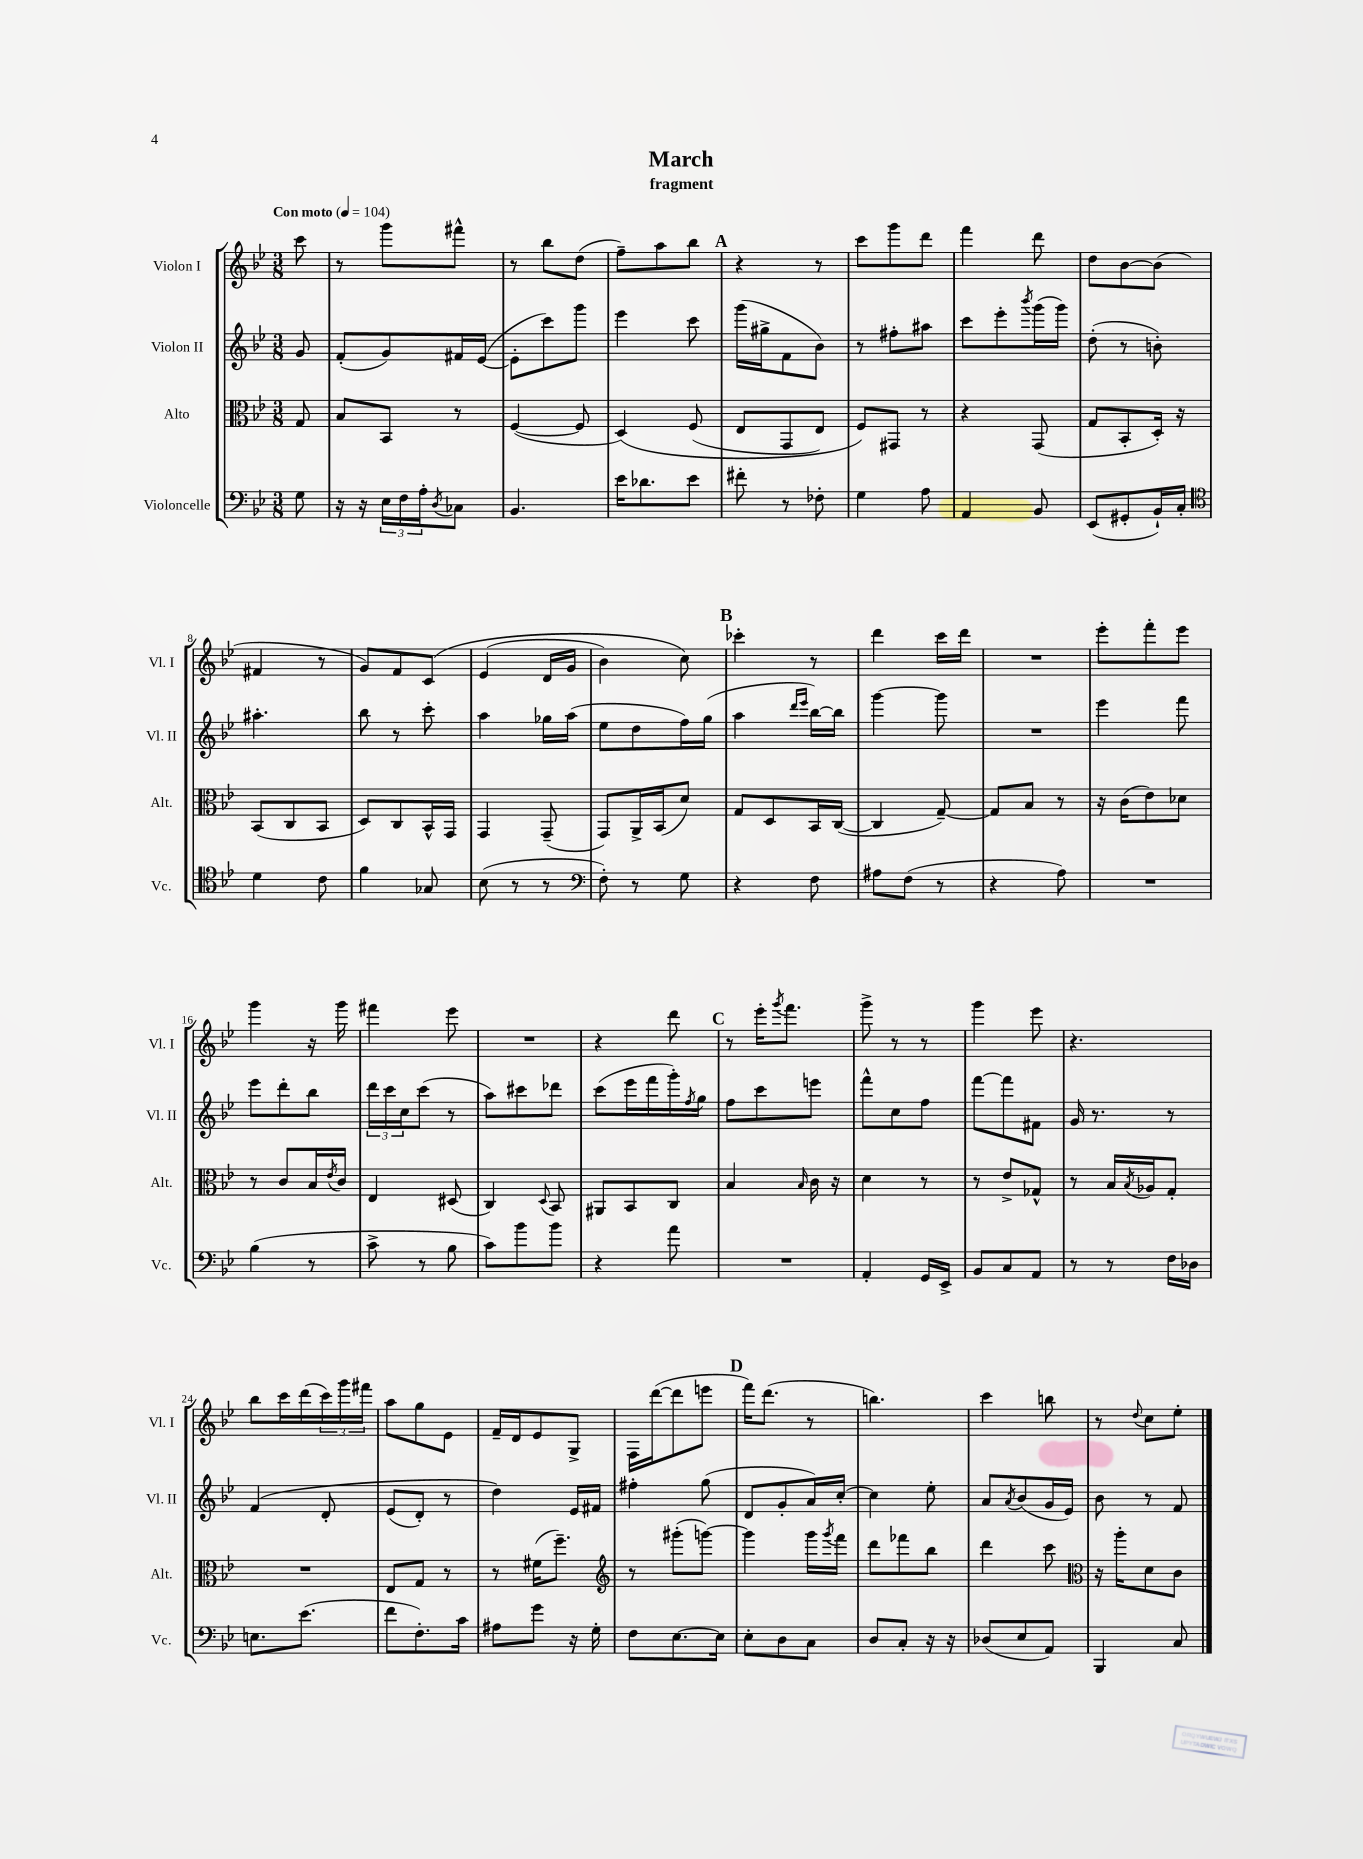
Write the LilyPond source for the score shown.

\header { title = "March" subtitle = "fragment" }
<<
\new StaffGroup <<
\new Staff = "s0" \with { instrumentName = "Violon I" shortInstrumentName = "Vl. I" } {
    \clef treble \key bes \major \numericTimeSignature \time 3/8 \partial 8 \tempo "Con moto" 4 = 104
    c'''8 |
    r8 g'''8 fis'''8-^ |
    r8 bes''8 d''8( |
    f''8--) a''8 bes''8 |
    \mark \markup { \bold "A" } r4 r8 |
    c'''8 g'''8 d'''8 |
    f'''4 d'''8 |
    d''8 bes'8~ bes'8( |
    fis'4 r8 |
    g'8) f'8 c'8\( |
    ees'4( d'16 g'16 |
    bes'4) c''8\) |
    \mark \markup { \bold "B" } ces'''4-. r8 |
    d'''4 c'''16 d'''16 |
    R4. |
    ees'''8-. f'''8-. ees'''8 |
    g'''4 r16 g'''16 |
    fis'''4 ees'''8 |
    R4. |
    r4 d'''8 |
    \mark \markup { \bold "C" } r8 ees'''16-. \acciaccatura { g'''8 } f'''8. |
    g'''8-> r8 r8 |
    g'''4 ees'''8 |
    r4. |
    bes''8 c'''16 d'''16( \tuplet 3/2 { c'''16) g'''16 fis'''16 } |
    a''8 g''8 ees'8 |
    f'16-- d'16 ees'8 g8-> |
    f16 d'''16~( d'''8 e'''8 |
    \mark \markup { \bold "D" } f'''16) d'''8.( r8 |
    b''4.) |
    c'''4 b''8 |
    r8 \appoggiatura { d''8 } c''8 ees''8-. \bar "|." |
}
\new Staff = "s1" \with { instrumentName = "Violon II" shortInstrumentName = "Vl. II" } {
    \clef treble \key bes \major \numericTimeSignature \time 3/8 \partial 8
    g'8 |
    f'8-.( g'8) fis'16 ees'16~( |
    ees'8-. c'''8) g'''8 |
    ees'''4 c'''8 |
    \mark \markup { \bold "A" } g'''16( gis''16-> f'8 bes'8) |
    r8 fis''8-. ais''8 |
    c'''8 ees'''8-. \acciaccatura { bes'''8 } g'''16( g'''16) |
    d''8-.( r8 b'8-.) |
    ais''4.-. |
    bes''8 r8 c'''8-. |
    a''4 ges''16 a''16( |
    ees''8 d''8 f''16) g''16( |
    \mark \markup { \bold "B" } a''4 \grace { d'''16 ees'''16 } bes''16~) bes''16 |
    g'''4~ g'''8 |
    R4. |
    ees'''4 f'''8 |
    ees'''8 d'''8-. bes''8 |
    \tuplet 3/2 { d'''16 c'''16 c''16 } c'''8( r8 |
    a''8) cis'''8 des'''8 |
    c'''8( ees'''16 f'''16 g'''16-.) \acciaccatura { f''8 } g''16 |
    \mark \markup { \bold "C" } f''8 c'''8 e'''8 |
    f'''8-^ c''8 f''8 |
    f'''8~ f'''8 fis'8 |
    g'16 r8. r8 |
    f'4\( d'8-. |
    ees'8( d'8-.) r8 |
    d''4\) ees'16 fis'16 |
    fis''4-. g''8( |
    \mark \markup { \bold "D" } d'8 g'8-. a'16) c''16~-. |
    c''4 ees''8-. |
    a'8 \acciaccatura { a'8 } bes'8( g'16 ees'16) |
    bes'8 r8 f'8 \bar "|." |
}
\new Staff = "s2" \with { instrumentName = "Alto" shortInstrumentName = "Alt." } {
    \clef alto \key bes \major \numericTimeSignature \time 3/8 \partial 8
    g8 |
    bes8 bes,8 r8 |
    f4~( f8 |
    d4)\( f8( |
    \mark \markup { \bold "A" } ees8 g,8 ees8) |
    f8\) gis,8 r8 |
    r4 g,8( |
    g8 bes,8-. d16-.) r16 |
    bes,8( c8 bes,8 |
    d8) c8 bes,16-^ g,16 |
    g,4 g,8--( |
    g,8) a,16-> bes,16( d'8) |
    \mark \markup { \bold "B" } g8 d8 bes,16 c16~( |
    c4 g8~--) |
    g8 bes8 r8 |
    r16 c'16( ees'8) des'8 |
    r8 c'8 bes16 \acciaccatura { ees'8 } c'16 |
    ees4 dis8( |
    c4) \appoggiatura { d8 } bes,8 |
    ais,8 bes,8 c8 |
    \mark \markup { \bold "C" } bes4 \grace { bes16 } c'16 r16 |
    d'4 r8 |
    r8 ees'8-> ges8-^ |
    r8 bes16 \acciaccatura { bes8 } aes16 g8-. |
    R4. |
    ees8 g8 r8 |
    r8 fis'16( f''8.--) |
    \clef treble r8 gis'''8-.( g'''8~) |
    \mark \markup { \bold "D" } g'''4 g'''16 \acciaccatura { g'''8 } f'''16 |
    d'''8 fes'''8 bes''8 |
    d'''4 c'''8 |
    \clef alto r16 a''16-. d'8 c'8 \bar "|." |
}
\new Staff = "s3" \with { instrumentName = "Violoncelle" shortInstrumentName = "Vc." } {
    \clef bass \key bes \major \numericTimeSignature \time 3/8 \partial 8
    g8 |
    r16 r16 \tuplet 3/2 { ees16 f16 a16-. } \acciaccatura { d8 } ces8 |
    bes,4. |
    ees'16 des'8. ees'8 |
    \mark \markup { \bold "A" } fis'8-. r8 fes8-. |
    g4 a8 |
    a,4 bes,8 |
    ees,8( gis,8-. bes,16-!) c16-. |
    \clef tenor d'4 c'8 |
    f'4 ges8 |
    bes8( r8 r8 |
    \clef bass f8-.) r8 g8 |
    \mark \markup { \bold "B" } r4 f8 |
    ais8 f8( r8 |
    r4 a8) |
    R4. |
    bes4( r8 |
    c'8-> r8 bes8 |
    c'8) bes'8 bes'8 |
    r4 a'8 |
    \mark \markup { \bold "C" } R4. |
    a,4-. g,16 ees,16-> |
    bes,8 c8 a,8 |
    r8 r8 f16 des16 |
    e8. ees'8.( |
    f'8 f8.-.) c'16 |
    ais8 g'8 r16 g16-. |
    f8 ees8.~ ees16 |
    \mark \markup { \bold "D" } ees8-. d8 c8 |
    d8 c8-. r16 r16 |
    des8( ees8 a,8) |
    bes,,4 c8 \bar "|." |
}
>>
>>
